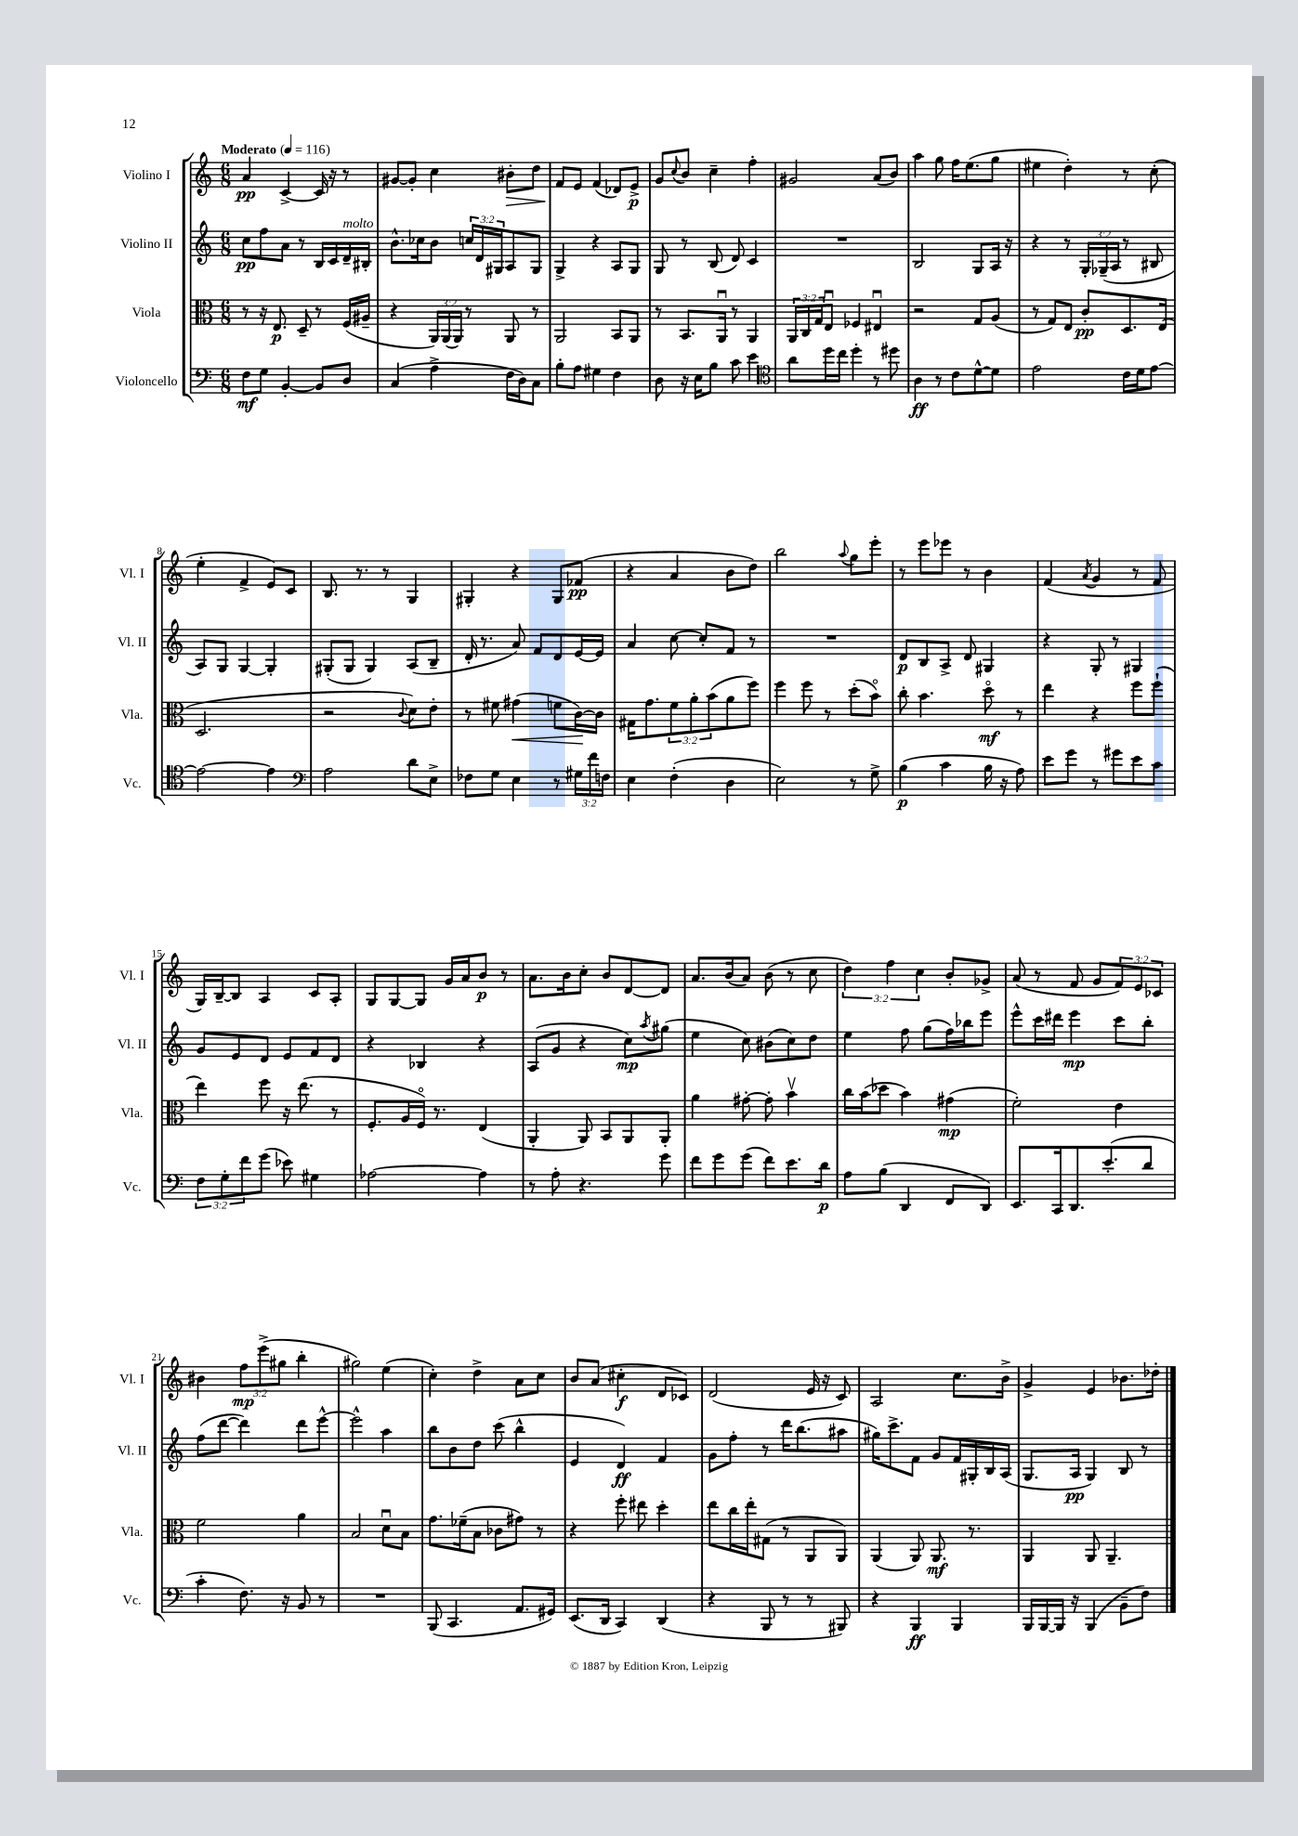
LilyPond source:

<<
\new StaffGroup <<
\new Staff = "s0" \with { instrumentName = "Violino I" shortInstrumentName = "Vl. I" } {
    \clef treble \key c \major \numericTimeSignature \time 6/8 \override Staff.TupletNumber.text = #tuplet-number::calc-fraction-text \tempo "Moderato" 4 = 116
    a'4\pp c'4~-> c'16 r16 r8 |
    gis'8~ gis'8-. c''4 bis'8-.\> d''8 |
    f'8\! e'8 f'4( des'8) e'8->\p |
    g'8 \appoggiatura { c''8 } b'8 c''4-- f''4-. |
    gis'2 a'8( b'8) |
    a''4 g''8 f''16 e''8.( g''8 |
    eis''4 d''4-.) r8 c''8-.( |
    e''4-. f'4-> e'8) c'8 |
    b8. r8. r8 g4 |
    gis4-. r4 gis8 fes'8\pp( |
    r4 a'4 b'8 d''8) |
    b''2 \appoggiatura { a''8 } g''8 e'''8-. |
    r8 e'''8 ees'''8 r8 b'4 |
    f'4( \acciaccatura { a'8 } g'4 r8 f'8 |
    g16) b16~-- b8 a4 c'8 a8-. |
    g8 g8~ g8 g'16 a'16 b'8\p r8 |
    a'8. b'16 c''8-. b'8 d'8~ d'8 |
    a'8. b'16( a'8) b'8( r8 c''8 |
    \tuplet 3/2 { d''4) f''4 c''4 } b'8-. ges'8-> |
    a'8( r8 f'8 g'8 \tuplet 3/2 { f'8) e'8 ces'8 } |
    bis'4 \tuplet 3/2 { f''8\mp e'''8->( gis''8 } b''4-. |
    gis''2) e''4( |
    c''4-.) d''4-> a'8 c''8 |
    b'8 a'8( cis''4-.\f d'8 ces'8) |
    d'2( e'16 r16 c'8) |
    a2 c''8. b'16-> |
    g'4-> e'4 bes'8. des''16-. \bar "|." |
}
\new Staff = "s1" \with { instrumentName = "Violino II" shortInstrumentName = "Vl. II" } {
    \clef treble \key c \major \numericTimeSignature \time 6/8 \override Staff.TupletNumber.text = #tuplet-number::calc-fraction-text
    c''8\pp f''8 a'8 r8 b16 c'16 d'16--^\markup { \italic "molto" } bis16-. |
    b'8.-^ ces''16 b'8 \tuplet 3/2 { c''16 d'16 gis16 } a8 gis8 |
    g4-> r4 a8 g8 |
    g8 r8 b8( d'8) c'4 |
    R2. |
    b2 g8 a16 r16 |
    r4 r8 \tuplet 3/2 { g16-. ges16--( a16 } r8 bis8 |
    a8) g8 g4~ g4-. |
    gis8-.( gis8 gis4) a8( b8-- |
    d'16-. r8. a'8) f'8 d'8 e'16~ e'16 |
    a'4 c''8~ c''8-. f'8 r8 |
    R2. |
    d'8\p b8 a8-> d'8 gis4 |
    r4 g8-. r8 gis4 |
    g'8 e'8 d'8 e'8 f'8 d'8 |
    r4 bes4 r4 |
    a8( g'8 r4 c''8\mp) \acciaccatura { a''8 } gis''8( |
    e''4 c''8) bis'8( c''8) d''8 |
    e''4 f''8 g''8( f''16) bes''16 e'''8 |
    e'''8-^ c'''16 dis'''16 e'''4\mp c'''8 b''8-. |
    f''8( d'''8~ d'''4) d'''8 e'''8~-^ |
    e'''2-^ a''4 |
    b''8 b'8 d''8 c'''8( b''4-^ |
    e'4 d'4\ff) f'4 |
    g'8 f''8-. r8 d'''16 b''8.( ais''8 |
    gis''16) c'''8.-> f'8 g'8 f'16 gis16-. b16 a16( |
    g8. a16\pp g4) b8 r8 \bar "|." |
}
\new Staff = "s2" \with { instrumentName = "Viola" shortInstrumentName = "Vla." } {
    \clef alto \key c \major \numericTimeSignature \time 6/8 \override Staff.TupletNumber.text = #tuplet-number::calc-fraction-text
    r8 r16 e8.\p d8-- r8 f16( ais16-- |
    r4 \tuplet 3/2 { a,16) a,16( a,16) } r8 a,8 r8 |
    a,2 b,8 a,8 |
    r8 b,8. a,16\downbow r8 a,4 |
    \tuplet 3/2 { a,16 c16 g16 } e8\downbow fes4 eis4\downbow |
    r2 g8 a8( |
    r8 g8) e8 c'8-.\pp d8. e16( |
    d2. |
    r2 \appoggiatura { c'8 } d'8) e'8-. |
    r8 fis'8 gis'4\<( f'8 c'16~\!) c'16 |
    gis16 g'8. \tuplet 3/2 { f'8 a'8-. b'8( } a'8 f''8) |
    f''4 f''8 r8 d''8-.( b'8\flageolet) |
    c''8-. b'4. d''8\flageolet\mf r8 |
    e''4 r4 f''8 f''8-!( |
    e''4) f''8 r16 e''8.( r8 |
    f8.-. a16 f16\flageolet) r8. e4( |
    a,4-. a,8) b,8 a,8 a,8-. |
    a'4 gis'8~-. gis'8-. b'4\upbow |
    c''16 b'16( des''8 b'4) gis'4\mp( |
    f'2-.) e'4 |
    f'2 a'4 |
    b2 d'8\downbow b8 |
    g'8. fes'16--( b8 ces'8 gis'8) r8 |
    r4 f''8-. eis''8 d''4-. |
    e''8 c''16 e''16-. gis8( r8 a,8 a,8) |
    a,4( a,8) a,8.\mf r8. |
    a,4 a,8 a,4.-- \bar "|." |
}
\new Staff = "s3" \with { instrumentName = "Violoncello" shortInstrumentName = "Vc." } {
    \clef bass \key c \major \numericTimeSignature \time 6/8 \override Staff.TupletNumber.text = #tuplet-number::calc-fraction-text
    f8\mf g8 b,4~-. b,8 d8 |
    c4( a4-> f16 d16) c8 |
    b8-. a8 gis4 f4 |
    d8 r16 e16 b8 c'8 e'4 |
    \clef tenor a'8 d''16 c''16 d''4-. r8 dis''8 |
    a4\ff r8 c'8 d'8~-^ d'8 |
    e'2 c'16 d'16 e'8~ |
    e'2~ e'4 |
    \clef bass a2 d'8 e8-> |
    fes8 g8 e4 r8 \tuplet 3/2 { gis16 f'16 f16 } |
    e4 f4-.( d4 |
    e2) r8 g8-> |
    b4\p( c'4 b16 r16 a8) |
    e'8 g'8 r8 gis'8 e'8 c'8 |
    \tuplet 3/2 { f8 g8-. f'8 } g'8( ees'8) gis4 |
    aes2~ aes4 |
    r8 a8-. r4. g'8 |
    f'8 g'8 g'8( f'8) e'8. d'16\p |
    a8 b8( d,4 f,8 d,8) |
    e,8. c,16 d,8. e'8.-.( d'8 |
    c'4-. f8.) r16 b,8 r8 |
    R2. |
    b,,8( c,4. a,8. gis,16) |
    e,8.( d,16 c,4) d,4( |
    r4 b,,8 r8 r8 bis,,8) |
    r4 b,,4\ff b,,4 |
    b,,16 b,,16~ b,,16 r16 b,,4( b,8-- f8) \bar "|." |
}
>>
>>
